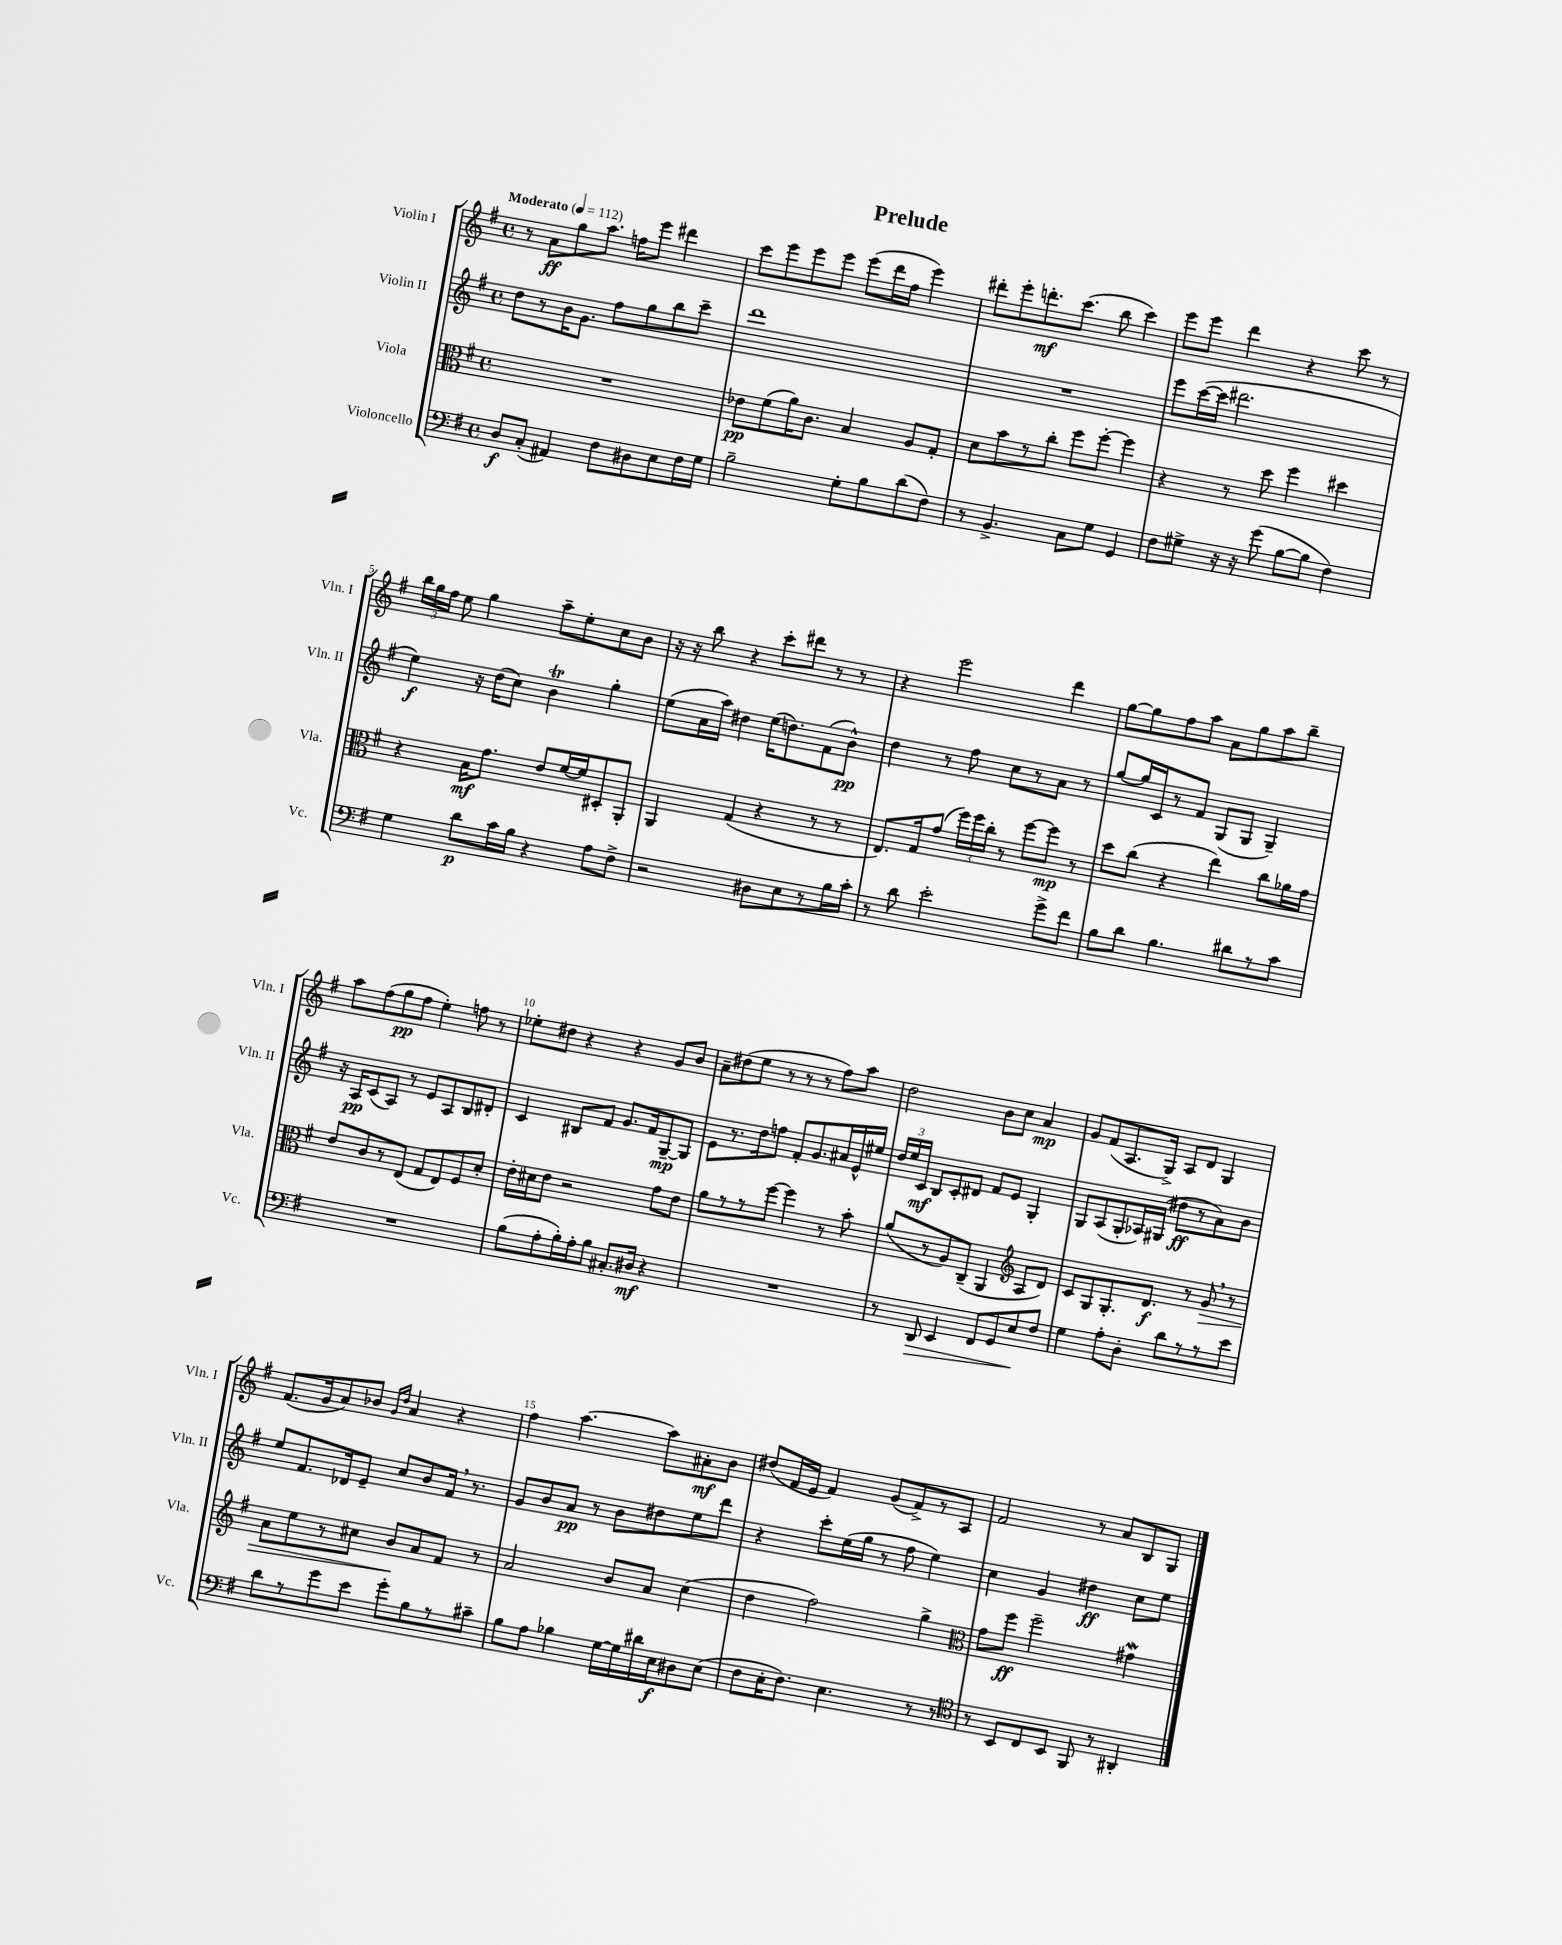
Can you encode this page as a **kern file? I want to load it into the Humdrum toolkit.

**kern	**kern	**kern	**kern
*staff4	*staff3	*staff2	*staff1
*clefF4	*clefC3	*clefG2	*clefG2
*k[f#]	*k[f#]	*k[f#]	*k[f#]
*M4/4	*M4/4	*M4/4	*M4/4
*met(c)	*met(c)	*met(c)	*met(c)
*MM112	*MM112	*MM112	*MM112
8D/L	1r	8dd\L	8r
(8C'/J	.	8r	8a\L
4AA#/)	.	16b\K	8gg\
.	.	8.g\J	.
.	.	.	8.aa\J
8F#\L	.	8ff#\L	.
.	.	.	16ff\LK
8D#\	.	8gg\	8eee\J
8E\	.	8bb\	4ddd#\
16F#\L	.	8ccc~\J	.
16G\JJ	.	.	.
=	=	=	=
2B~\	8e-\L	1ddd	8ccc\L
.	(8f#\	.	8eee\
.	16a\K)	.	8eee\
.	8.c\J	.	.
.	.	.	8eee\J
8G'\L	4B/	.	(8eee\L
8B\	.	.	16ddd\L
.	.	.	16ff#\JJ
(8d\	8A/L	.	4eee\)
8F#\J)	8G'/J	.	.
=	=	=	=
8r	8d\L	1r	8ddd#'\L
4.BB^/	8b\	.	8eee'\
.	8r	.	8.ddd'\
.	8cc'\J	.	.
.	.	.	(8.ccc\J
8C\L	8ff#\L	.	.
8G\J	[8ff#'\J	.	8bb\
4GG/	4ff#\]	.	4ccc\)
=	=	=	=
8F#\L	4r	8eee\L	8eee\L
8G#^\J	.	([16ccc\L	8eee\J
.	.	16ccc\]JJ	.
16r	8r	2.ddd#\	4ddd\
16r	.	.	.
(8g\	8dd\	.	.
[8B\L	4ff#\	.	4r
8B\]J	.	.	.
4F#\)	4dd#\	.	8ccc\
.	.	.	8r
=	=	=	=
4G\	4r	4ee\)	24bb\LL
.	.	.	24gg\
.	.	.	24ff#\JJ
.	.	.	8ee\
8d\L	16B\LK	16r	4gg\
.	8.g\J	(16dd\LK	.
16c\L	.	8cc\J)	.
16B\JJ	.	.	.
4r	8e/L	4b\	8aa~\L
.	[16f#/L	.	8ee'\
.	16f#/]J	.	.
8A\L	8D#'/	4gg'\	8cc\
8F#^\J	8AA'/J	.	8b\J
=	=	=	=
2r	4AA/	(8ee\L	16r
.	.	.	16r
.	.	16a\L	8bb\
.	.	16aa\JJ)	.
.	(4G/	4dd#\	4r
8D#\L	4r	(16ee\LK	8ccc'\L
.	.	8.dd\)	.
8E\	.	.	8ddd#\J
8r	8r	(8f#\	8r
16B\L	8r	8b^^\J)	8r
16c'\JJ	.	.	.
=	=	=	=
8r	8.E/L)	4dd\	4r
8d\	.	.	.
.	16G/k	.	.
2e'\	(8g/J	8r	2eee\
.	24ff#\LL)	8ff#\	.
.	24ff#\	.	.
.	24cc'\JJ	.	.
.	8r	8cc\L	.
.	[8ff#\L	8r	.
8g^\L	8ff#\]J	8a\J	4ddd\
8f#\J	8r	8r	.
=	=	=	=
8B\L	8dd\L	[8gg/L	[8gg\L
8d\J	(8cc\J	16gg/]L	8gg\]
.	.	16c/J	.
4.B\	4r	8r	8ff#\
.	.	8f#/J	8aa\J
.	4ee\)	(8G/L	8a\L
8d#\L	.	8G/J	8gg\
8r	8cc\L	4G~/)	8aa\
8c\J	16a-\L	.	8bb~\J
.	16g\JJ	.	.
=	=	=	=
1r	8e/L	16r	8aa\L
.	.	16A/LK	.
.	8c/	(8c/	(8ff#\
.	8r	8A/J)	8gg\
.	(8E/J	8r	8ff#\J
.	8G/L	8e/L	4ee'\)
.	8E/)	8A/	.
.	8F#/	8B/	8ff\
.	8d'/J	8d#'/J	8r
=	=	=	=
(8B\L	16e'\LL	4c/	8ee-'\L
.	16d#\J	.	.
8A'\	8e\J	.	8dd#\J
16B'\L)	2r	8B#/L	4r
16A'\J	.	.	.
8B\J	.	8f#/J	.
8.C#'/L	.	8.g/L	4r
16D#/Jk	.	16f#/k	.
4r	8g\L	[8G~/	8g/L
.	8e\J	8G/]J	8b/J
=	=	=	=
1r	8a\L	8e\L	8a~\L
.	8r	8.r	(8dd#\
.	8r	.	8ee\J
.	.	16dd\k	.
.	[8ff#\J	8ff\J	8r
.	4ff#\]	8f#'/L	8r
.	.	8.g/	8r
.	8r	.	8ff#\L)
.	.	16a#/L	.
.	8b'\	16e^^/	8aa\J
.	.	16ee#/JJ	.
=	=	=	=
8r	(8a/L	24dd/LL	2dd\
.	.	24ee/	.
.	.	24c/JJ	.
8DD/	8r	8B/L	.
4EE/	8A/)	8c'/	.
.	(8C~/J	8d#/J	.
8FF#/L	4AA/	8f#/L	8b\L
8GG/	.	8e/J	8cc\J
*	*clefG2	*	*
8E/	8A/L	4G'/	4a/
8F#/J	8d/J)	.	.
=	=	=	=
4G\	8c/L	8G/L	8g/L
.	8G/	(8A/	(8f#/
8A'\L	8.G'/	8G'/	8.A/
8D'\J	.	16A-/L)	.
.	8.d/J	(16G#/JJ	16G^/Jk)
8d\L	.	8dd#\L	8A/L
8r	8r	8r	8d/J
8r	8g/	8a\)	4G/
8e\J	8r	8b\J	.
=	=	=	=
8d\L	8a\L	8ee/L	(8.f#/L
8r	8ee\	8.f#/	.
.	.	.	16g/k
8g\	8r	.	8a/)
.	.	16d-/k	.
8e\J	8cc#\J	8e~/J	8b-/J
.	.	.	16qqg/LL
.	.	.	16qqdd/JJ
8g'\L	8b/L	8cc/L	4a/
8B\	8a/	8b/	.
8r	8f#/J	16f#/Jk	4r
.	.	8.r	.
8c#~\J	8r	.	.
=	=	=	=
8B\L	2a/	8g/L	4ff#\
8A\J	.	8b/	.
4B-\	.	8a/J	[4.aa\
.	.	8r	.
[16G\LL	8b/L	8b\L	.
16G\]	.	.	.
16d#\	8a/J	8dd#\	8aa\]L
16E\J	.	.	.
8D#\	(4cc\	8ee\	8a#'\
(8E\J	.	8ddd\J	8b\J
=	=	=	=
8F#\L	4dd\	4r	(8dd#/L
16E'\K	.	.	16f#/L
8.F#\J)	.	.	16e/JJ
.	2ff#\)	8ccc'\L	4f#/)
4.E\	.	(16ee\L	.
.	.	16gg\JJ	.
.	.	8r	(8g/L
.	.	8ff#\	8f#^/)
8r	4gg^\	4ee\)	8r
8r	.	.	8A/J
=	=	=	=
*clefC4	*clefC3	*	*
8r	8g\L	4cc\	2f#/
8BB/L	8ff#\J	.	.
8C/	2ff#~\	4g/	.
8BB/J	.	.	.
8FF#/	.	4dd#\	8r
8r	.	.	8a/L
4AA#'/	4g#\	8cc\L	8B/
.	.	8ee\J	8G/J
==	==	==	==
*-	*-	*-	*-
